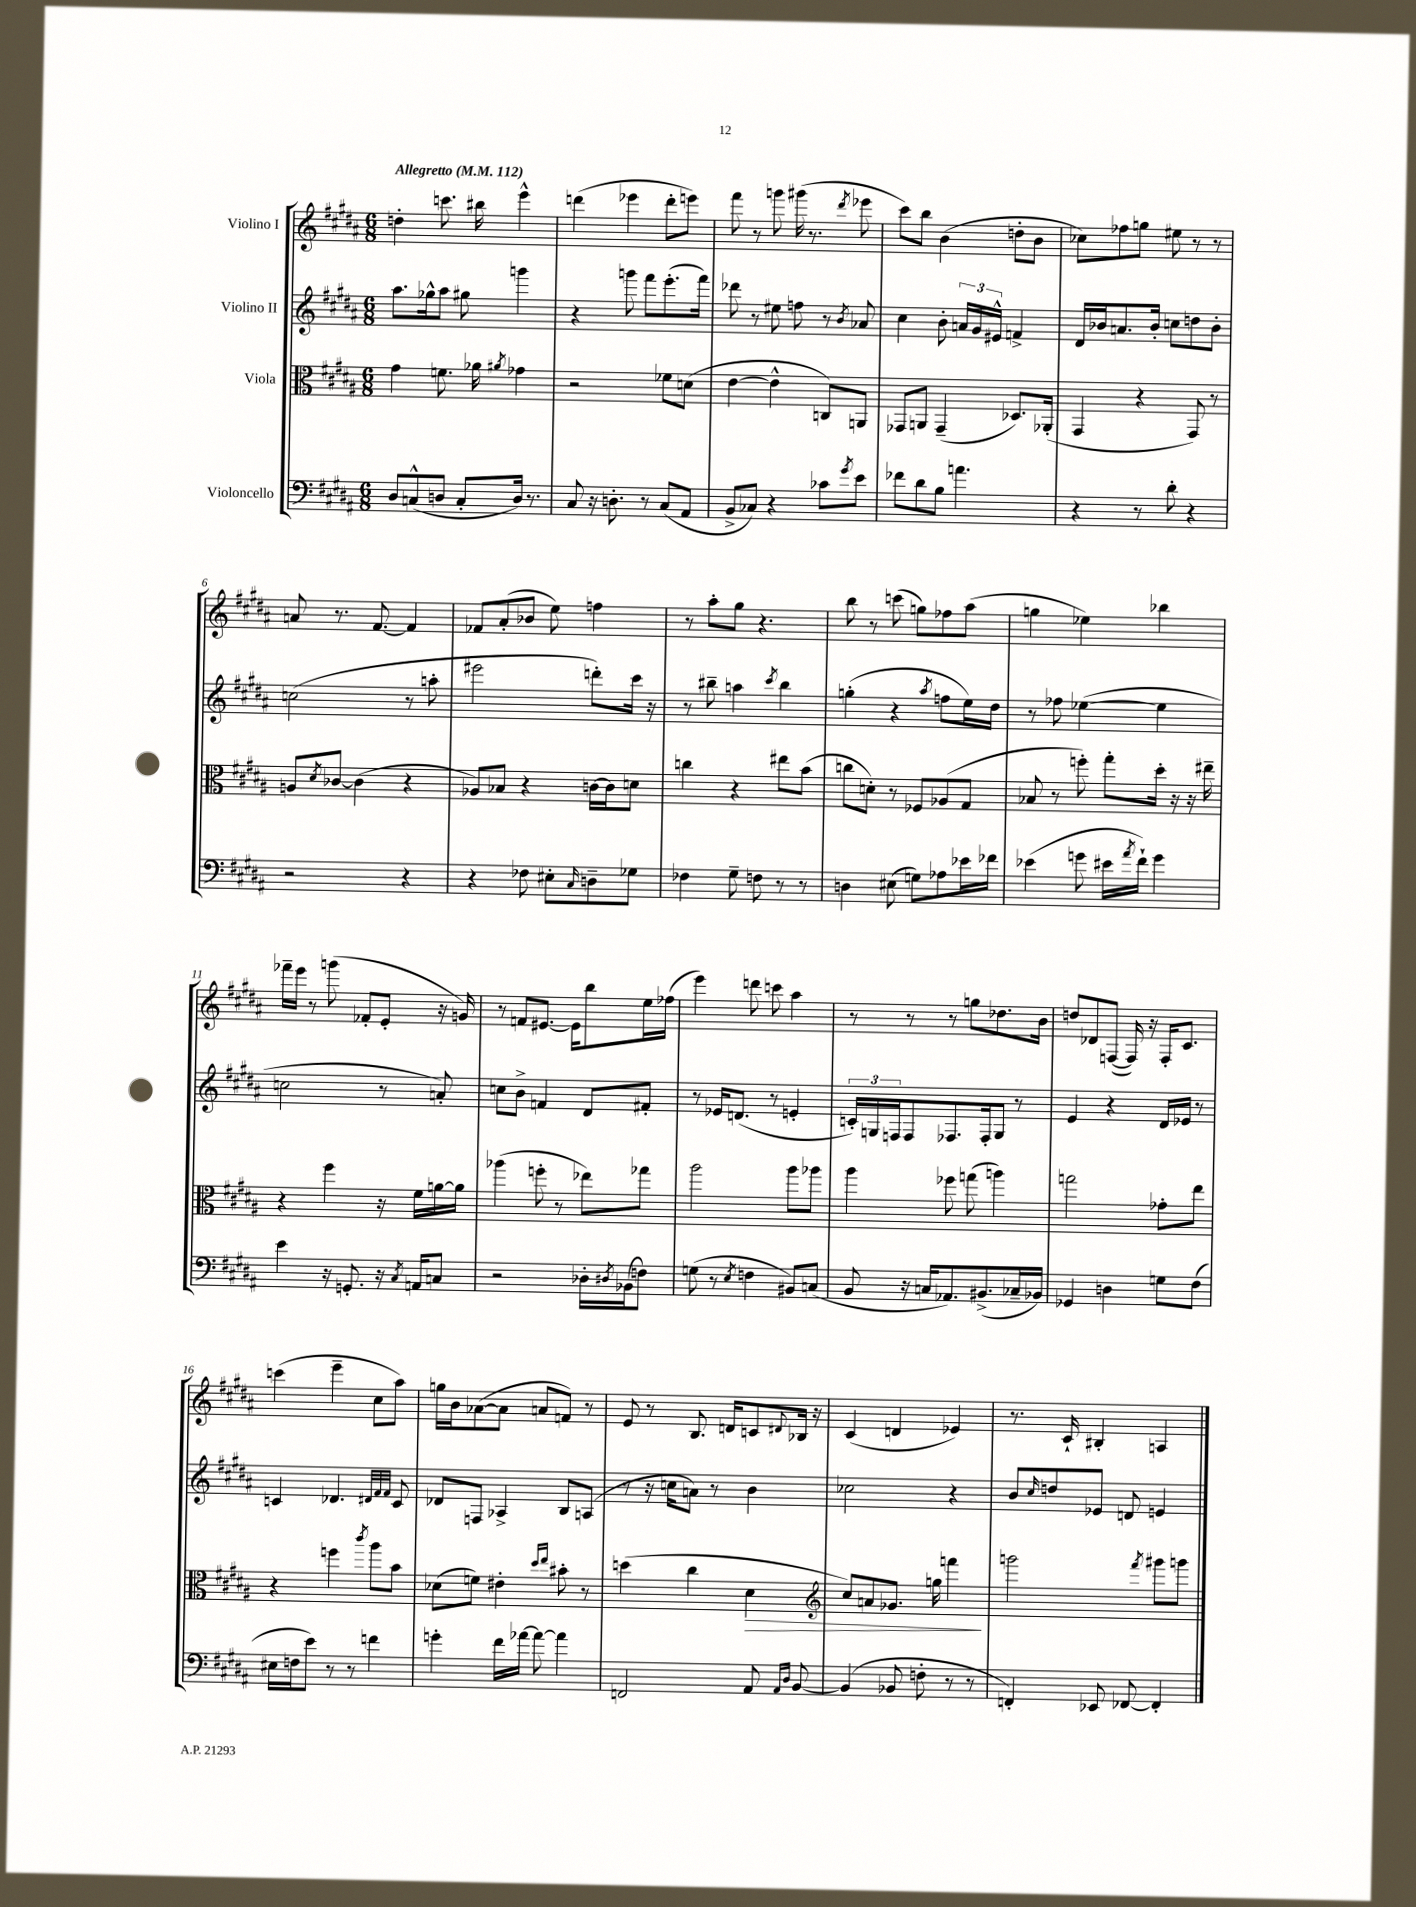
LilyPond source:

<<
\new StaffGroup <<
\new Staff = "s0" \with { instrumentName = "Violino I" } {
    \clef treble \key b \major \numericTimeSignature \time 6/8 \tempo "Allegretto" 4 = 112
    d''4-. c'''8. bis''16 e'''4-^ |
    d'''4( ees'''4 d'''8-. e'''8) |
    fis'''8 r8 g'''8 gis'''16( r8. \acciaccatura { dis'''8 } ees'''8 |
    cis'''8) b''8 b'4( d''8-. b'8 |
    ces''8) fes''8 g''8 eis''8 r8 r8 |
    a'8 r8. fis'8.~ fis'4 |
    fes'8 ais'8-.( bes'8 e''8) f''4 |
    r8 ais''8-. gis''8 r4. |
    b''8 r8 c'''8( g''8) fes''8 ais''8( |
    g''4 ees''4) bes''4 |
    fes'''16-- e'''16 r8 g'''8( fes'8-. e'8-. r16 g'16) |
    r8 f'8 eis'8.~ eis'16 b''8 e''16 fes''16( |
    e'''4) d'''8 c'''8 ais''4 |
    r8 r8 r8 g''8 des''8. b'16 |
    d''8 des'8 f8~( f16) r16 f16-. cis'8. |
    c'''4( e'''4-- cis''8 ais''8) |
    g''16 b'16 aes'8~( aes'8 a'8 f'8) r8 |
    e'8 r8 b8. d'16 c'8 \appoggiatura { dis'8 } bes16 r16 |
    cis'4( d'4 ees'4) |
    r8. cis'16-! bis4-. a4 \bar "|." |
}
\new Staff = "s1" \with { instrumentName = "Violino II" } {
    \clef treble \key b \major \numericTimeSignature \time 6/8
    ais''8. ges''16-^ ais''8 gis''8 g'''4 |
    r4 g'''8 fis'''8 e'''8.-.( fis'''16) |
    des'''8 r8 eis''8 f''8 r8 \acciaccatura { b'8 } aes'8 |
    cis''4 b'8-. \tuplet 3/2 { a'16 gis'16 eis'16-^ } f'4-> |
    dis'16 bes'16 a'8. bes'16-. c''8 d''8 bes'8-. |
    c''2( r8 a''8-. |
    eis'''2 d'''8-.) cis'''16 r16 |
    r8 bis''8-- a''4 \acciaccatura { cis'''8 } bis''4 |
    g''4-.( r4 \acciaccatura { ais''8 } f''8 e''16) dis''16 |
    r8 fes''8 ees''4~( ees''4 |
    c''2 r8 a'8-.) |
    c''8 b'8-> f'4 dis'8 fis'8-. |
    r8 ees'16 d'8.( r8 e'4-. |
    \tuplet 3/2 { c'16-.) g16 f16 } f8 fes8. fes16-. g8 r8 |
    e'4 r4 dis'16 ees'16 r8 |
    c'4 des'4. \grace { dis'32 fis'32 fis'32 } c'8 |
    des'8 f8 aes4-> b8 a8( |
    r8 r16 c''16 a'8) r8 b'4 |
    ces''2 r4 |
    b'8 \grace { cis''16 } d''8 ees'8 d'8 e'4 \bar "|." |
}
\new Staff = "s2" \with { instrumentName = "Viola" } {
    \clef alto \key b \major \numericTimeSignature \time 6/8
    gis'4 f'8. aes'16 \acciaccatura { ais'8 } ges'4 |
    r2 fes'8 d'8( |
    e'4~ e'4-^ c8) a,8 |
    ges,8 a,8 ges,4--( des8.) aes,16-.( |
    gis,4 r4 gis,8) r8 |
    a8 \acciaccatura { dis'8 } ces'8~ ces'4( r4 |
    aes8) bes8 r4 c'16~ c'16 d'8 |
    c''4 r4 eis''8 b'8( |
    c''8 d'8-.) r8 fes8 aes8( gis8 |
    bes8 r8 f''8-.) gis''8-. dis''16-. r16 r16 eis''16-- |
    r4 fis''4 r16 fis'16 a'16~ a'16 |
    aes''4( f''8-. r8 ees''8) ges''8 |
    ais''2 ais''8 aes''8 |
    ais''4 fes''8 g''8( a''4) |
    g''2 ges'8-. e''8 |
    r4 f''4 \acciaccatura { cis'''8 } ais''8 b'8 |
    des'8( f'8) eis'4-. \grace { dis''16 e''16 } bis'8-. r8 |
    d''4( cis''4 dis'4\> |
    \clef treble cis''8) a'8 ges'8. g''16 f'''4\! |
    g'''2 \acciaccatura { fis'''8 } gis'''8 g'''8 \bar "|." |
}
\new Staff = "s3" \with { instrumentName = "Violoncello" } {
    \clef bass \key b \major \numericTimeSignature \time 6/8
    dis8 c8-^( d8 c8-. d16) r8. |
    cis8 r16 d8.-. r8 cis8( ais,8 |
    b,8-> ces8) r4 ces'8 \acciaccatura { gis'8 } e'8 |
    fes'8 dis'8 b8 a'4. |
    r4 r8 dis'8-. r4 |
    r2 r4 |
    r4 fes8 eis8-. \grace { cis16 } d8-- ges8 |
    fes4 gis8-- f8 r8 r8 |
    d4 eis8( g8) aes8 ees'16 fes'16 |
    ees'4( g'8 eis'16 \acciaccatura { ais'8 } fis'16-!) g'4 |
    e'4 r16 g,8.-. r16 \acciaccatura { cis8 } a,16 c8 |
    r2 des16-. \acciaccatura { dis8 } bes,16( f8) |
    g8( r8 \acciaccatura { e8 } f4 bis,8) c8( |
    b,8 r16 c16 aes,8.) bis,8.->( ces16-- bes,16) |
    ges,4 d4 g8 fis8( |
    eis16 f16 e'8) r8 r8 f'4 |
    g'4-. fis'16 aes'16~ aes'8~ aes'4 |
    f,2 ais,8 \grace { ais,16 dis16 } b,8~ |
    b,4( bes,8 f8-. r8 r8 |
    f,4-.) ees,8 fes,8~ fes,4-. \bar "|." |
}
>>
>>
